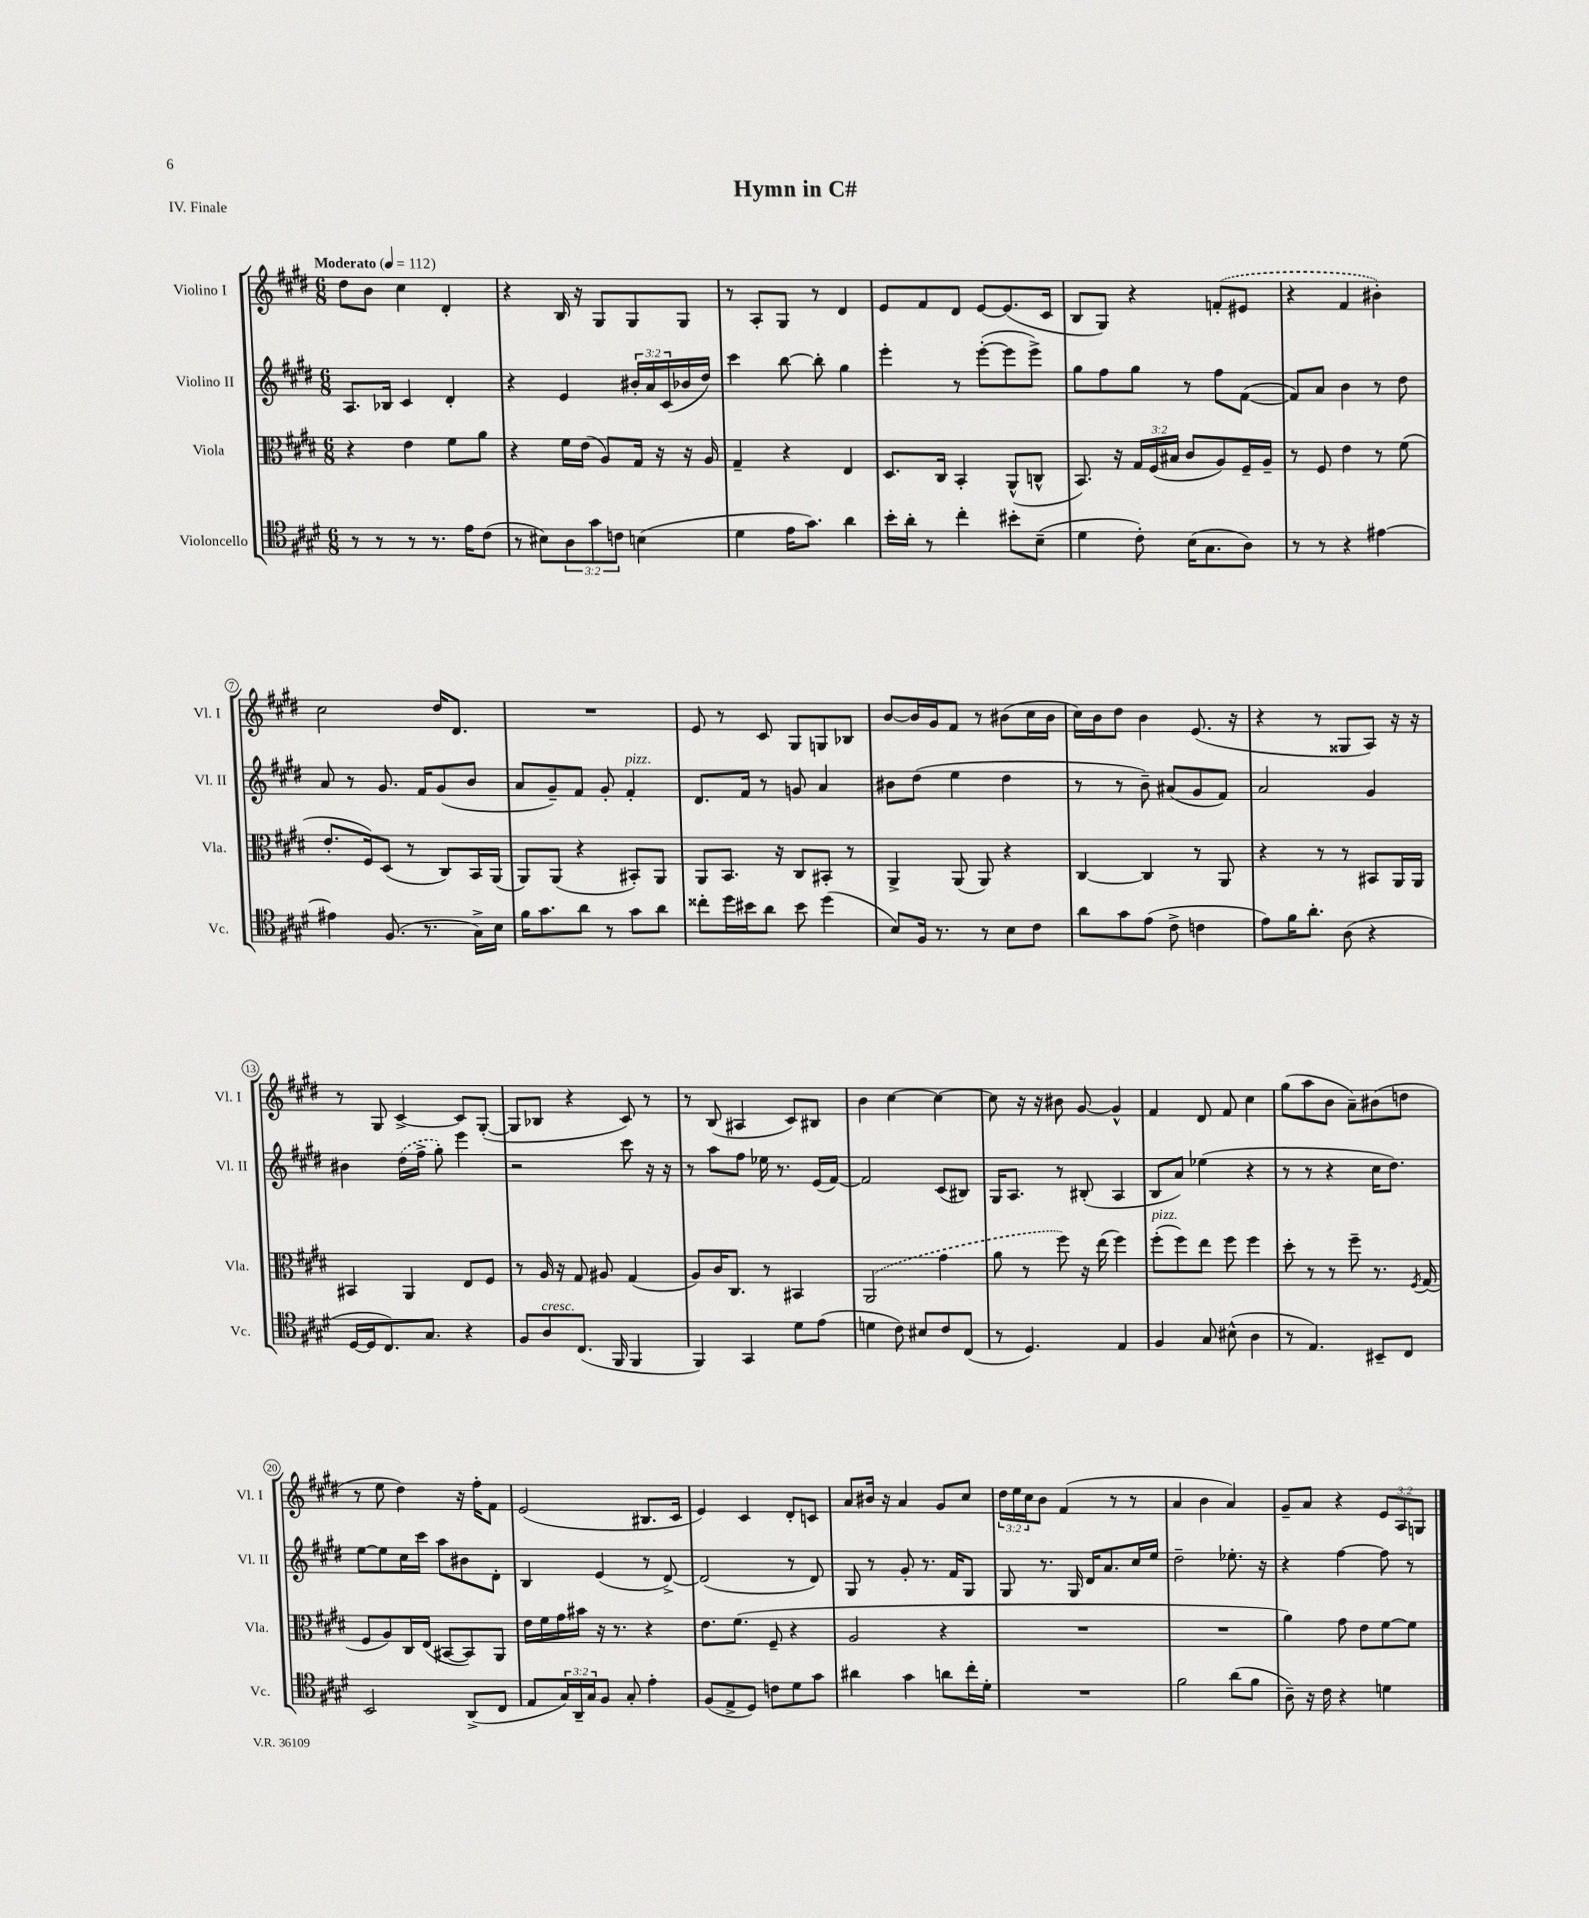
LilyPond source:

\header { title = "Hymn in C#" piece = "IV. Finale" }
<<
\new StaffGroup <<
\new Staff = "s0" \with { instrumentName = "Violino I" shortInstrumentName = "Vl. I" } {
    \clef treble \key e \major \numericTimeSignature \time 6/8 \override Staff.TupletNumber.text = #tuplet-number::calc-fraction-text \tempo "Moderato" 4 = 112
    dis''8 b'8 cis''4 dis'4-. |
    r4 b16 r16 gis8 gis8 gis8 |
    r8 a8-. gis8 r8 dis'4 |
    e'8 fis'8 dis'8 e'8~ e'8.( cis'16 |
    b8 gis8) r4 \once \slurDashed f'8-.( eis'8 |
    r4 fis'4 bis'4-.) |
    cis''2 dis''16 dis'8. |
    R2. |
    e'8 r8 cis'8 gis8 g8 bes8 |
    b'8~ b'16 gis'16 fis'8 r8 bis'8( cis''16 bis'16 |
    cis''16) b'16 dis''8 b'4 e'8.( r16 |
    r4 r8 gisis8 a8) r16 r16 |
    r8 gis8 cis'4~-> cis'8 gis8~-.( |
    gis8 bes8 r4 cis'8) r8 |
    r8 b8( ais4 cis'8) bis8 |
    b'4 cis''4~ cis''4~ |
    cis''8 r16 r16 bis'8 gis'8~ gis'4-^ |
    fis'4 dis'8 fis'8 cis''4 |
    gis''8( a''8 b'8 a'8--) bis'8( d''8 |
    r8 e''8 dis''4) r16 fis''16-. fis'8 |
    e'2( bis8. cis'16 |
    e'4) cis'4 dis'8-. c'8 |
    a'8 bis'16 r16 a'4 gis'8 cis''8 |
    \tuplet 3/2 { dis''16 e''16 cis''16 } b'8 fis'4( r8 r8 |
    a'4 b'4 a'4) |
    gis'8-- a'8 r4 \tuplet 3/2 { e'8 a8 g8 } \bar "|." |
}
\new Staff = "s1" \with { instrumentName = "Violino II" shortInstrumentName = "Vl. II" } {
    \clef treble \key e \major \numericTimeSignature \time 6/8 \override Staff.TupletNumber.text = #tuplet-number::calc-fraction-text
    a8. bes16 cis'4 dis'4-. |
    r4 e'4 \tuplet 3/2 { bis'16-. a'16 cis'16( } bes'16 dis''16) |
    cis'''4 b''8~ b''8-. gis''4 |
    e'''4-. r8 e'''8~-.( e'''8 e'''8->) |
    gis''8 fis''8 gis''8 r8 fis''8 fis'8~( |
    fis'8) a'8 b'4 r8 dis''8 |
    a'8 r8 gis'8. fis'16 gis'8( b'8 |
    a'8 gis'8--) fis'8 gis'8-. fis'4-.^\markup { \italic "pizz." } |
    dis'8. fis'16 r8 g'8 a'4 |
    bis'8 dis''8( e''4 dis''4 |
    r8 r8 b'8--) ais'8( gis'8 fis'8) |
    a'2 gis'4 |
    bis'4 \once \slurDashed dis''16( fis''16-> gis''8-.) e'''4 |
    r2 cis'''8 r16 r16 |
    r8 a''8 fis''8 ees''16 r8. e'16( fis'16~) |
    fis'2 cis'8( bis8) |
    gis16 a8. r8 bis8-.( a4 |
    b8 a'8) ees''4( r4 |
    r8 r8 r4 cis''16 dis''8.) |
    e''8~ e''8 cis''16 cis'''16 a''8 bis'8 dis'8-. |
    b4 e'4( r8 dis'8~->) |
    dis'2( r8 dis'8) |
    gis8 r8 gis'8-. r8. fis'16 gis8 |
    gis8 r8. gis16 dis'16 a'8. cis''16 e''16 |
    dis''2-- ees''8.-. r16 |
    r4 fis''4~ fis''8 r8 \bar "|." |
}
\new Staff = "s2" \with { instrumentName = "Viola" shortInstrumentName = "Vla." } {
    \clef alto \key e \major \numericTimeSignature \time 6/8 \override Staff.TupletNumber.text = #tuplet-number::calc-fraction-text
    r4 e'4 fis'8 a'8 |
    r4 fis'16 e'16( a8) gis16 r16 r16 a16 |
    gis4-- r4 e4 |
    dis8. cis16 b,4-. a,8-^( c8-^ |
    b,8.) r16 \tuplet 3/2 { gis16 fis16( bis16 } cis'8 a8) fis16-- a16-- |
    r8 fis8 e'4 r8 fis'8( |
    e'8.-. fis16) dis8( r8 cis8) b,16 a,16( |
    a,8) a,8( r4 bis,8-.) a,8 |
    a,8 b,8. r16 cis8 bis,8-. r8 |
    a,4-> a,8( a,8) r4 |
    cis4~ cis4 r8 a,8 |
    r4 r8 r8 bis,8 a,16 a,16 |
    bis,4 a,4 e8 fis8 |
    r8 a16 r16 gis8 ais8 gis4( |
    a8) cis'16 cis8. r8 bis,4 |
    \once \slurDashed a,2( gis'4 |
    a'8 r8 fis''8) r16 e''16( fis''4) |
    fis''8-.^\markup { \italic "pizz." }( fis''8) e''8 fis''8 fis''4 |
    dis''8-. r8 r8 fis''8-- r8. \acciaccatura { fis8 } gis16( |
    fis8 a8) cis16 e16( bis,8~ bis,8) a,8 |
    e'16 fis'16 gis'16 bis'16 r16 r8. r4 |
    e'8. fis'8.( fis8-- r4 |
    a2 r4 |
    R2. |
    R2. |
    a'4) gis'8 e'8 fis'8~ fis'8 \bar "|." |
}
\new Staff = "s3" \with { instrumentName = "Violoncello" shortInstrumentName = "Vc." } {
    \clef tenor \key e \major \numericTimeSignature \time 6/8 \override Staff.TupletNumber.text = #tuplet-number::calc-fraction-text
    r8 r8 r8 r8. e'16 cis'8( |
    r8 bis8) \tuplet 3/2 { a8 gis'8 c'8 } b4( |
    dis'4 e'16 gis'8.) a'4 |
    b'16-. a'16-. r8 cis''4-. bis'8-. b8--( |
    dis'4 cis'8-.) b16( gis8. a8) |
    r8 r8 r4 eis'4~ |
    eis'4 fis8.( r8. gis16->) b16 |
    fis'16 gis'8. a'8 r8 gis'8 a'8 |
    cisis''8-. dis''16 bis'16 a'8 bis'8 dis''4( |
    b8) fis16 r8. r8 b8 cis'8 |
    a'8 gis'8 e'8( cis'8-> c'4 |
    e'8) fis'16 a'8.-. a8( r4 |
    dis16~ dis16 cis8.) gis8. r4 |
    fis8 a8^\markup { \italic "cresc." } cis8.( fis,16 fis,4 |
    fis,4) gis,4 dis'8 e'8( |
    d'4 cis'8) bis8 cis'8 cis8( |
    r8 dis4.) e4 |
    fis4 gis8 bis8-^( a4 |
    r8 e4.) bis,8-- cis8 |
    b,2 a,8->( cis8 |
    e8 \tuplet 3/2 { gis16) a,16-- gis16 } fis8 gis8-. e'4-. |
    fis8( e8-> dis8) c'8 dis'8 gis'8 |
    ais'4 gis'4 a'8 cis''16-. dis'16-. |
    R2. |
    fis'2 a'8( fis'8 |
    a8--) r16 cis'16 r4 d'4 \bar "|." |
}
>>
>>
\layout { \context { \Score \override BarNumber.stencil = #(make-stencil-circler 0.1 0.3 ly:text-interface::print) } }
